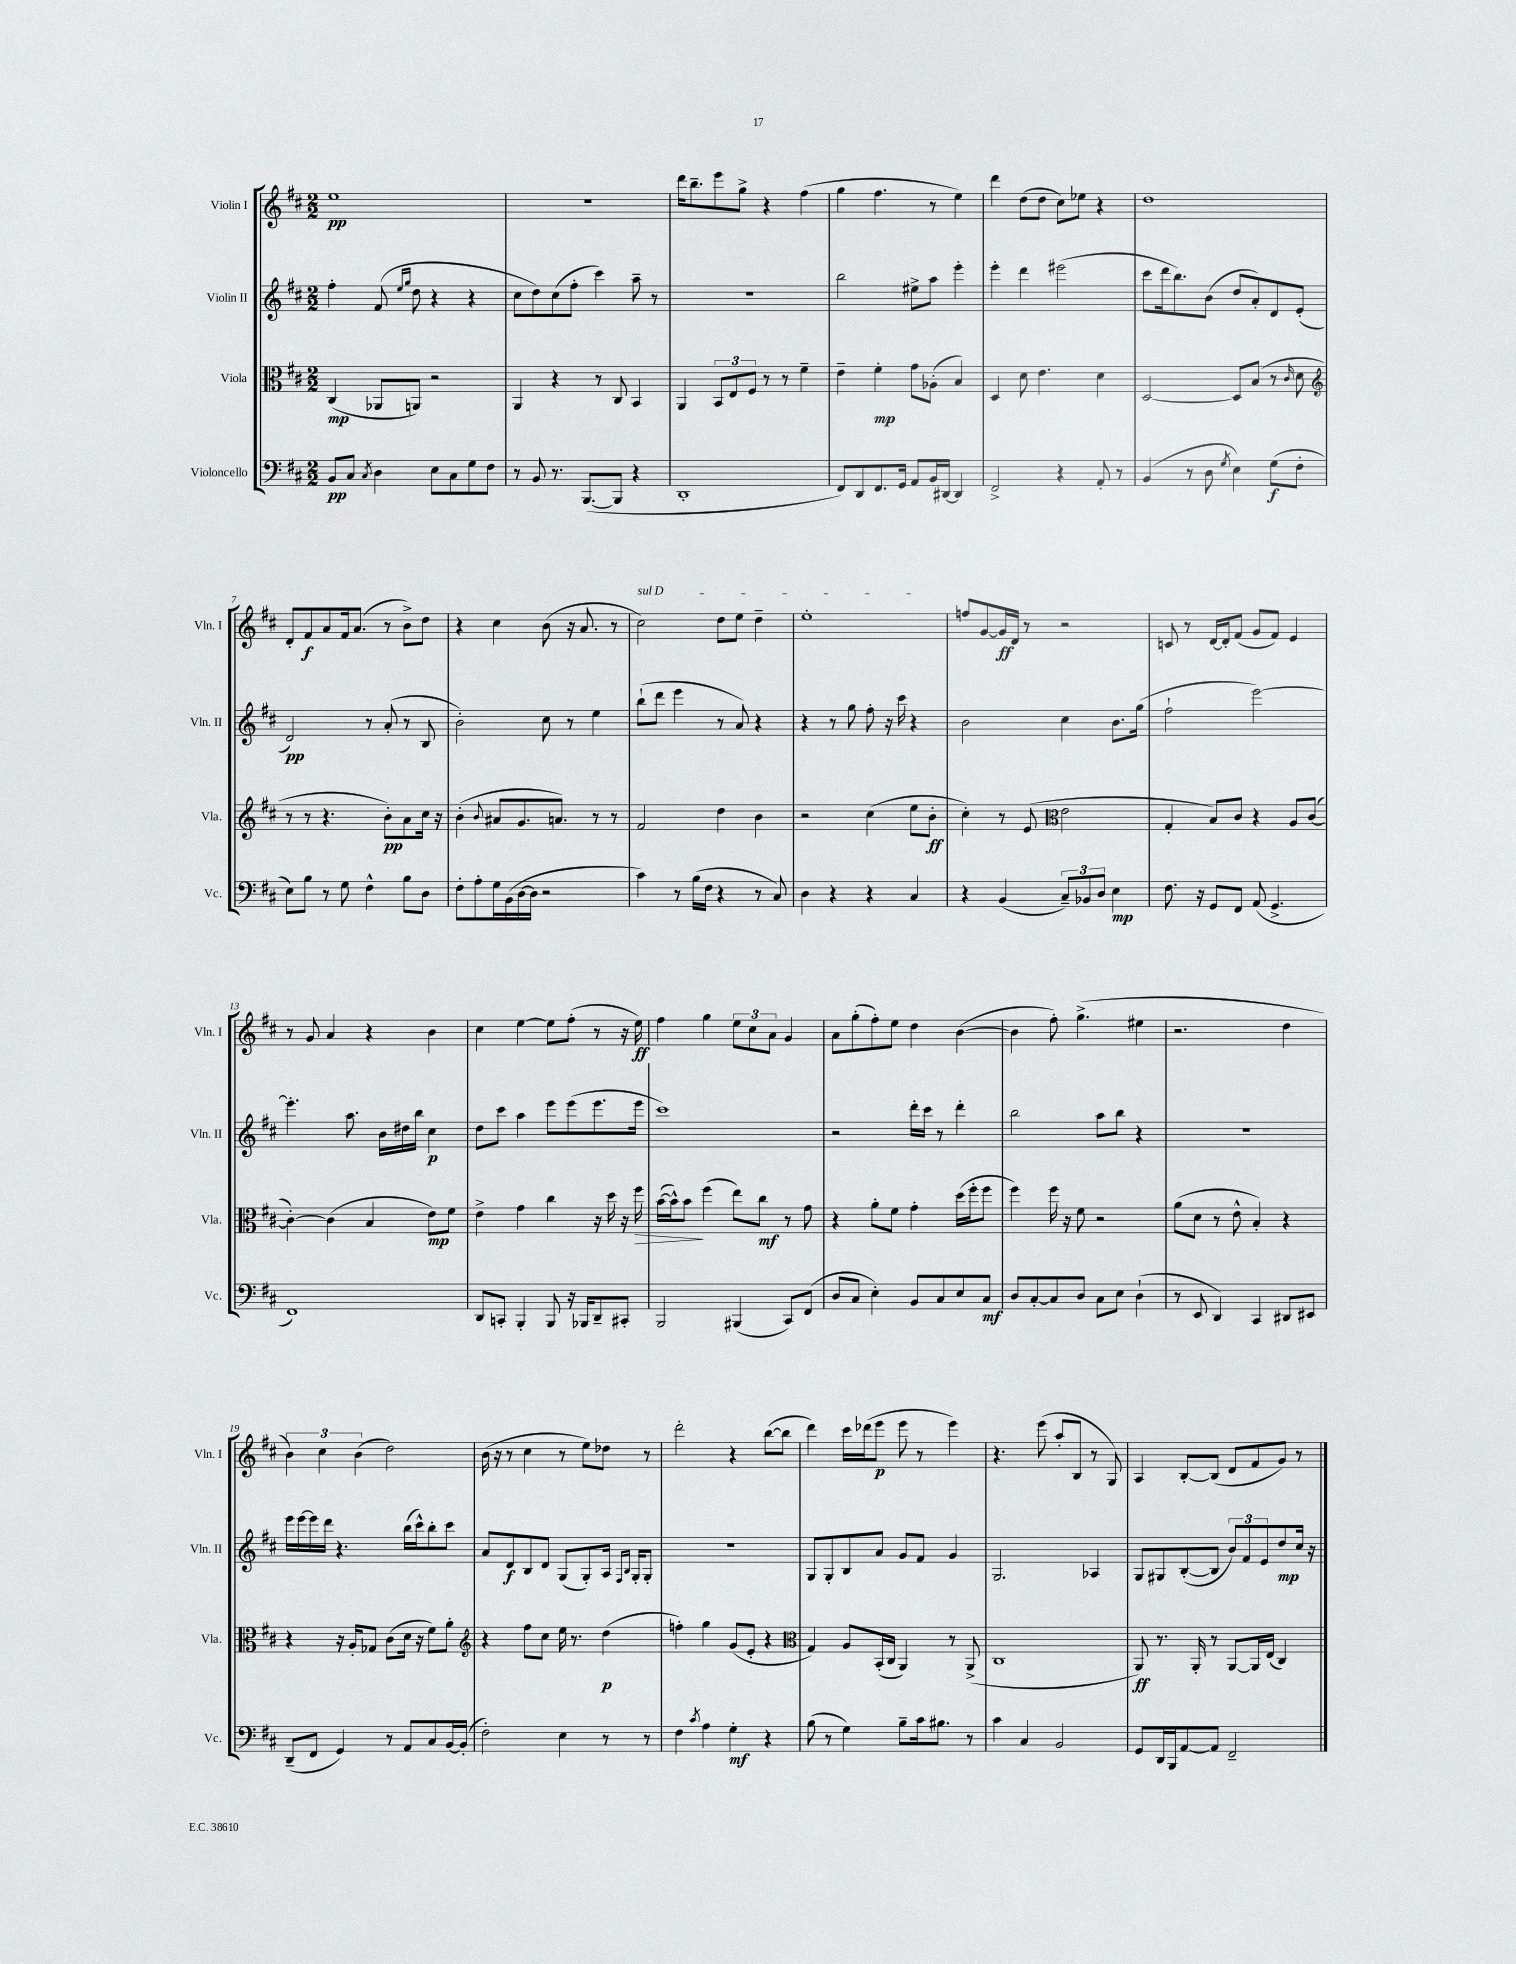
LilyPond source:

<<
\new StaffGroup <<
\new Staff = "s0" \with { instrumentName = "Violin I" shortInstrumentName = "Vln. I" } {
    \clef treble \key d \major \numericTimeSignature \time 2/2
    e''1\pp |
    R1 |
    d'''16 b''8.-- e'''8 g''8-> r4 fis''4( |
    g''4 fis''4. r8 e''4) |
    d'''4 d''8( d''8 cis''8) ees''8 r4 |
    d''1 |
    d'8-. fis'8\f a'8 fis'16 a'8.( r8 b'8->) d''8 |
    r4 cis''4 b'8( r16 a'8. r8 |
    \once \override TextSpanner.bound-details.left.text = \markup { \italic "sul D" } cis''2\startTextSpan) d''8 e''8 d''4-- |
    e''1-.\stopTextSpan |
    f''8 g'8~ g'16\ff d'16 r8 r2 |
    c'8 r8 d'16~ d'16-. fis'8( g'8 fis'8) e'4 |
    r8 g'8 a'4 r4 b'4 |
    cis''4 e''4~ e''8 fis''8-.( r8 r16 e''16\ff) |
    fis''4 g''4 \tuplet 3/2 { e''8 cis''8 a'8 } g'4 |
    a'8 g''8-.( fis''8-.) e''8 d''4 b'4~( |
    b'4 fis''8-.) g''4.->( eis''4 |
    r2. d''4 |
    \tuplet 3/2 { b'4) cis''4 b'4( } d''2) |
    b'16( r16 r8 cis''4 r8 e''8) des''8 r8 |
    d'''2-. r4 b''8~( b''8 |
    d'''4) cis'''16 des'''16( e'''8\p e'''8 r8 e'''4) |
    r4. e'''8( a''8-. b8 r8 g8) |
    a4 b8~-. b8( d'8 fis'8 g'8) r8 \bar "|." |
}
\new Staff = "s1" \with { instrumentName = "Violin II" shortInstrumentName = "Vln. II" } {
    \clef treble \key d \major \numericTimeSignature \time 2/2
    fis''4-. fis'8( \grace { e''16 g''16 } d''8 r4 r4 |
    cis''8 d''8) cis''8( fis''8-. cis'''4) a''8-- r8 |
    R1 |
    b''2 eis''8-> a''8 e'''4-. |
    e'''4-. d'''4 eis'''2( |
    cis'''8 d'''16 b''8.) b'8( d''8 a'8-.) d'8 e'8-.( |
    d'2\pp) r8 a'8-.( r8 b8 |
    b'2-.) cis''8 r8 e''4 |
    b''8-!( d'''8 e'''4 r8 a'8) r4 |
    r4 r8 g''8 fis''8-. r16 cis'''16 r4 |
    b'2 cis''4 b'8. g''16( |
    fis''2-! e'''2~) |
    e'''4.-. a''8. b'16 dis''16 b''16 cis''4\p |
    d''8 cis'''8 a''4 e'''8 e'''8( e'''8. e'''16 |
    cis'''1) |
    r2 d'''16-. cis'''16 r8 d'''4-. |
    b''2 a''8 b''8 r4 |
    R1 |
    e'''16 e'''16~ e'''16 d'''16 r4. b''16( cis'''16-^) b''8-. cis'''8 |
    a'8 d'8\f b8 d'8 g8( g8-.) a16 \grace { fis16 b16 } g16-. g8-. |
    R1 |
    g8 g8-. b8 a'8 g'8 fis'8 g'4 |
    g2. aes4 |
    g8 gis8 b8~-.( b8 \tuplet 3/2 { b'8) fis'8 e'8 } d''8\mp cis''16 r16 \bar "|." |
}
\new Staff = "s2" \with { instrumentName = "Viola" shortInstrumentName = "Vla." } {
    \clef alto \key d \major \numericTimeSignature \time 2/2
    cis4\mp( aes,8 a,8) r2 |
    a,4 r4 r8 cis8 b,4 |
    a,4 \tuplet 3/2 { b,8 e8 fis8 } r8 r8 fis'4-- |
    e'4-- fis'4-.\mp g'8 aes8-.( b4) |
    d4 d'8 e'4. d'4 |
    d2~ d8 b8( r8 \grace { cis'16 } d'8 |
    \clef treble r8 r8 r4. b'8-.\pp) a'8 cis''16 r16 |
    b'4-.( \appoggiatura { b'8 } ais'8 g'8. a'8.) r8 r8 |
    fis'2 d''4 b'4 |
    r2 cis''4( e''8 b'8-.\ff |
    cis''4-.) r8 e'8( \clef alto e'2 |
    g4-. b8) cis'8 r4 a8 cis'8~( |
    cis'4~-.) cis'4( b4 e'8\mp) fis'8 |
    e'4-> g'4 cis''4 r16 d''16 r16 fis''16\> |
    b'16~( b'16-^) b'8\! fis''4( e''8) cis''8\mf r8 g'8 |
    r4 a'8-. fis'8 g'4-. d''16( fis''16-. fis''8 |
    fis''4) fis''16 r16 fis'8 r2 |
    a'8( d'8 r8 e'8-^ b4-.) r4 |
    r4 r16 a16-. ges8 cis'8( d'16 r16 fis'8) a'8-. |
    \clef treble r4 fis''8 cis''8 e''16 r8. d''4\p( |
    f''4-.) g''4 g'8( e'8-. r4 |
    \clef alto g4) a8 b,16-.( cis16 a,4) r8 a,8->( |
    cis1 |
    a,8\ff) r8. a,16-. r8 a,8~ a,16 e16( cis4) \bar "|." |
}
\new Staff = "s3" \with { instrumentName = "Violoncello" shortInstrumentName = "Vc." } {
    \clef bass \key d \major \numericTimeSignature \time 2/2
    b,8\pp cis8 \acciaccatura { cis8 } d4 e8 cis8 g8 fis8 |
    r8 b,8 r8. b,,8.~( b,,8 r4 |
    d,1-. |
    fis,8) d,8 fis,8. g,16 a,8 b,16 dis,16~ dis,4 |
    fis,2-> r4 a,8-. r8 |
    b,4( r8 d8 \acciaccatura { g8 } e4) g8\f( fis8-. |
    e8) b8 r8 g8 fis4-^ b8 d8 |
    fis8-. a8-. g16 b,16( d16~ d16 r2 |
    cis'4) r8 b16( fis16 r4 r8 cis8) |
    d4 r4 r4 cis4 |
    r4 b,4( \tuplet 3/2 { cis8--) bes,8 d8 } e4\mp |
    fis8. r16 g,8 fis,8 a,8( g,4.-> |
    fis,1) |
    d,8 c,8-. b,,4-. b,,8 r16 bes,,16 d,8-- cis,8-. |
    b,,2 bis,,4( cis,8) fis,8( |
    d8 cis8 e4-.) b,8 cis8 e8 cis8\mf |
    d8 cis8~-. cis8 d8 cis8 e8 d4-!( |
    r8 e,8 d,4) cis,4 dis,8 eis,8 |
    d,8--( fis,8 g,4) r8 a,8 cis8 b,16~ b,16-.( |
    fis2-.) e4 r8 r8 |
    fis4 \acciaccatura { cis'8 } a4 g4-.\mf r4 |
    b8( r8 g4) b8-- cis'16 bis8. r8 |
    cis'4 cis4 b,2 |
    g,8 d,16 b,,16 a,8~ a,8 fis,2-- \bar "|." |
}
>>
>>
